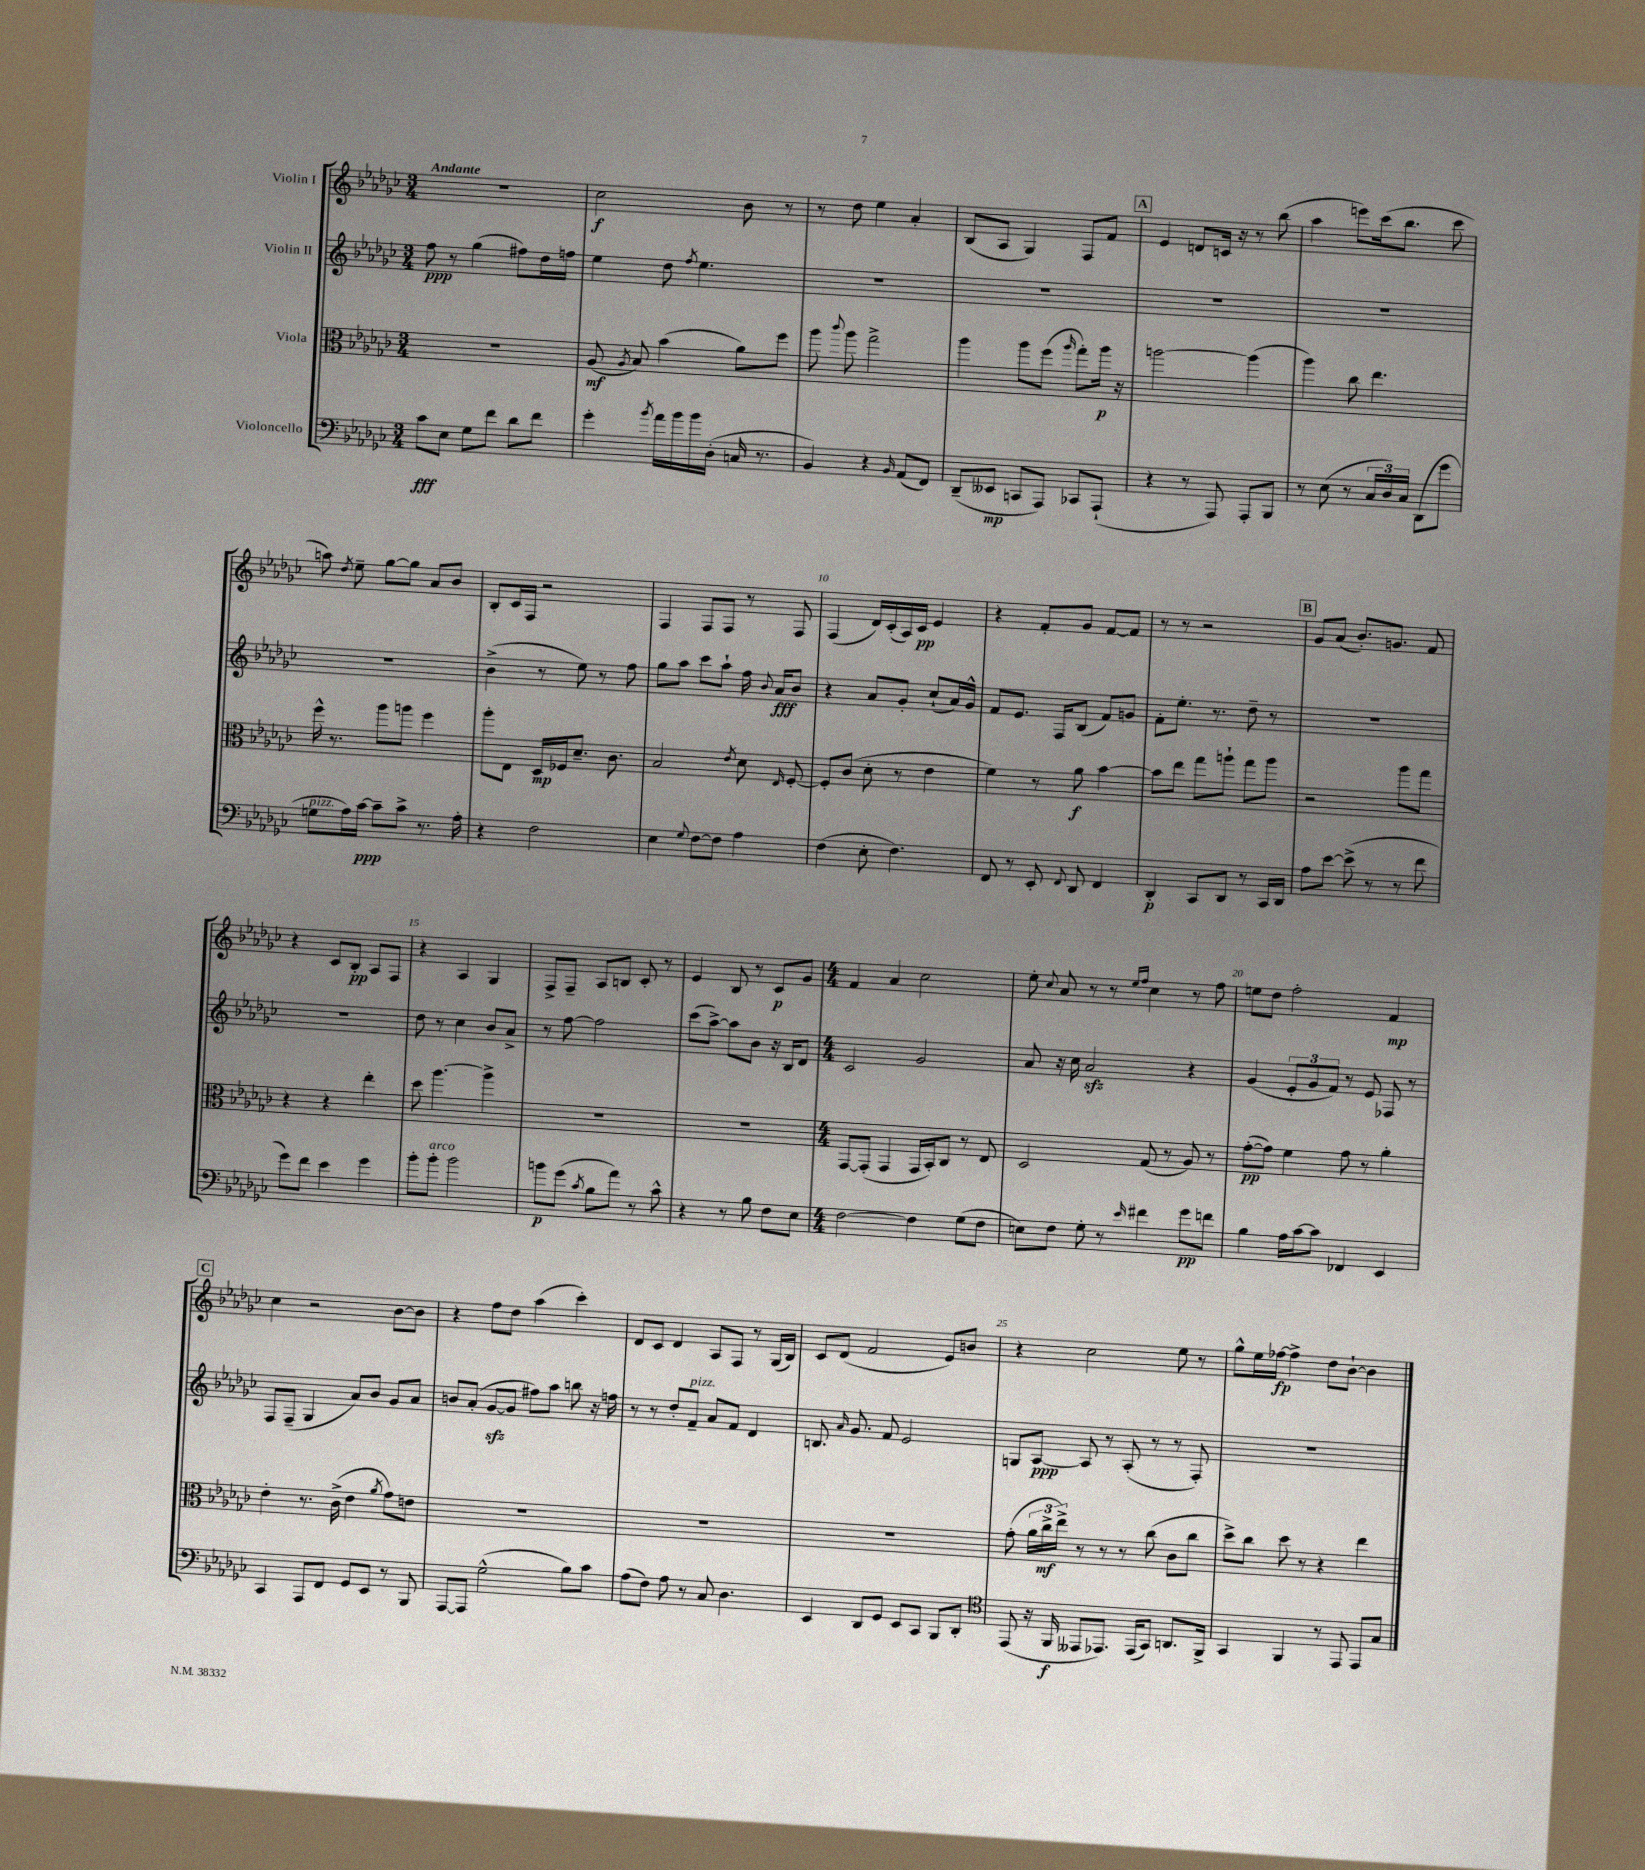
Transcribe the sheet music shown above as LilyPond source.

<<
\new StaffGroup <<
\new Staff = "s0" \with { instrumentName = "Violin I" } {
    \clef treble \key ges \major \numericTimeSignature \time 3/4 \tempo "Andante"
    \autoBeamOff R2. |
    ces''2\f bes'8 r8 |
    r8 des''8 ees''4 aes'4-. |
    bes8[( aes8] ges4) f8[ f'8] |
    \mark \markup { \box "A" } ees'4 d'8[ c'16] r16 r8 bes''8( |
    aes''4 e'''8[) ces'''16( bes''8.] ces'''8 |
    a''8) \acciaccatura { des''8 } ees''8-- ges''8[~ ges''8] aes'8[ bes'8] |
    bes8[-. ces'16 f16] r2 |
    f4 f8[ f8] r8 f8 |
    f4( des'16[) ces'16-.( aes16) ces'16]\pp ees'4 |
    r4 f'8[-. ges'8] f'8[~ f'8] |
    r8 r8 r2 |
    \mark \markup { \box "B" } ges'8[ aes'8]( bes'8.[-.) g'8.] f'8 |
    r4 ces'8[ bes8]-.\pp aes8[ f8] |
    r4 aes4 ges4 |
    f8[-> f8]-- aes8[ b8] ces'8-. r8 |
    ees'4 bes8 r8 ces'8[\p ges'8] |
    \numericTimeSignature \time 4/4 f'4 aes'4 ces''2 |
    ees''8-. \appoggiatura { ces''8 } aes'8 r8 r8 \grace { ees''16[ f''16] } ces''4 r8 f''8 |
    e''8[ des''8] f''2-. f'4\mp |
    \mark \markup { \box "C" } ces''4 r2 bes'8[~ bes'8] |
    r4 f''8[ des''8] aes''4( ces'''4-.) |
    des'8[ ces'8] des'4 aes8[ f8] r8 ges16[( bes16]) |
    ces'8[ des'8]( f'2 ees'8[) b'8] |
    r4 ces''2 ees''8 r8 |
    ges''8[-^ ees''16 fes''16]~\fp fes''4-> des''8[ bes'8]~-! bes'4 \bar "|." |
}
\new Staff = "s1" \with { instrumentName = "Violin II" } {
    \clef treble \key ges \major \numericTimeSignature \time 3/4
    \autoBeamOff f''8\ppp r8 ges''4( fis''8[) des''16 f''16] |
    ees''4 des''8 \acciaccatura { f''8 } ees''4. |
    R2. |
    R2. |
    \mark \markup { \box "A" } R2. |
    R2. |
    R2. |
    bes'4->( r8 ees''8) r8 f''8 |
    ges''8[ aes''8] ces'''8[ aes''8]-! f''16 \appoggiatura { bes'8 } aes'16[\fff bes'8] |
    r4 aes'8[ ges'8]-. ces''8[-!( aes'16) ges'16]-^ |
    f'8[ ees'8.] f16[ bes8]( f'8[) g'8] |
    f'8[-. ees''8.]-. r8. des''8-- r8 |
    \mark \markup { \box "B" } R2. |
    R2. |
    des''8 r8 ces''4 bes'8[ aes'8]-> |
    r8 f''8~ f''2 |
    ces'''8[( aes''8]~->) aes''8[ bes'8] r16 bes16[ des'8] |
    \numericTimeSignature \time 4/4 ces'2 ges'2 |
    aes'8 r16 ces''16 aes'2\sfz r4 |
    ges'4( \tuplet 3/2 { ees'8[-. ges'8 f'8]) } r8 ees'8 fes8 r8 |
    \mark \markup { \box "C" } f8[ f8]--( ges4 aes'8[) bes'8] ges'8[ aes'8] |
    b'8[ aes'8]-.( ges'8[~\sfz ges'8] fis''8[) aes''8] b''8 r16 f''16 |
    r8 r8 des''8[-. f'8]--^\markup { \italic "pizz." } aes'8[ f'8] des'4 |
    b8. \grace { aes'16 } ges'8. f'8 ees'2 |
    g8[ aes8]~\ppp aes8 r8 aes8-.( r8 r8 f8-.) |
    R1 \bar "|." |
}
\new Staff = "s2" \with { instrumentName = "Viola" } {
    \clef alto \key ges \major \numericTimeSignature \time 3/4
    \autoBeamOff R2. |
    aes8\mf( \acciaccatura { aes8 } bes8) bes'4( aes'8[) f''8] |
    aes''8 \appoggiatura { ces'''8 } aes''8 ges''2-> |
    aes''4 aes''8[ f''8]( \grace { aes''16 } ges''8[-.) aes''16]\p r16 |
    \mark \markup { \box "A" } a''2~ a''4( |
    aes''4) ces''8 ees''4. |
    f''16-^ r8. aes''8[ a''8] f''4 |
    aes''8[-. ees8] des16[\mp fes16 des'8.]-- ces'8. |
    bes2 \acciaccatura { ees'8 } des'8 \grace { ees16 } f8~-. |
    f8[-. ces'8]( des'8-. r8 ees'4 |
    f'4) r8 aes'8\f bes'4~ |
    bes'8[ ees''8] ges''8[ a''8]-! ges''8[ a''8] |
    \mark \markup { \box "B" } r2 aes''8[ ges''8] |
    r4 r4 ees''4-. |
    des''8 aes''4.~ aes''4-> |
    R2. |
    R2. |
    \numericTimeSignature \time 4/4 ges,8[~ ges,8]-.( ges,4 ges,16[ bes,16-.) ces8] r8 ees8 |
    des2 ges8( r8 aes8) r8 |
    ges'8[~-.\pp( ges'8]) f'4 ges'8 r8 aes'4-. |
    \mark \markup { \box "C" } ees'4-. r8. ces'16->( ees'4 \acciaccatura { aes'8 } ges'8[) e'8] |
    R1 |
    R1 |
    R1 |
    ges'8-.( \tuplet 3/2 { aes'16[ ces''16->\mf ees''16]->) } r8 r8 r8 ces''8( ces'8[ ces''8] |
    des''8[->) ces''8] des''8 r8 r4 ees''4 \bar "|." |
}
\new Staff = "s3" \with { instrumentName = "Violoncello" } {
    \clef bass \key ges \major \numericTimeSignature \time 3/4
    \autoBeamOff ces'8[\fff ees8] ges8[ f'8] des'8[ f'8] |
    ges'4-. \acciaccatura { bes'8 } aes'16[ bes'16 bes'16 des16]-.( c16 r8. |
    bes,4) r4 \grace { bes,16 } aes,8[( f,8]) |
    des,8[--( eeses,8]\mp c,8[ aes,,8]) ces,8[ aes,,8]-!( |
    \mark \markup { \box "A" } r4 r8 aes,,8) aes,,8[-. bes,,8] |
    r8 ees8( r8 \tuplet 3/2 { ces16[ des16) ces16] } des,8[( ges'8] |
    g8[^\markup { \italic "pizz." } aes16) ces'16]~\ppp ces'8[-- ces'8]-> r8. aes16-. |
    r4 f2 |
    ees4 \appoggiatura { ges8 } f8[~ f8] aes4 |
    f4( ees8-. f4.) |
    f,8 r8 ees,8-. \appoggiatura { f,8 } des,8 f,4 |
    des,4-.\p ces,8[ des,8] r8 ces,16[ des,16] |
    \mark \markup { \box "B" } aes8[ ees'8]~ ees'8->( r8 r8 f'8 |
    ges'8[) f'8] ees'4 ges'4 |
    bes'8[-. bes'8]-.^\markup { \italic "arco" } bes'2 |
    b'8[\p ges'8]( \acciaccatura { ces'8 } bes8[ aes'8]) r8 ces'8-^ |
    r4 r8 bes8 f8[ ees8] |
    \numericTimeSignature \time 4/4 f2~ f4 ges8[( f8] |
    e8[) f8] ges8-. r8 \grace { ees'16 } fis'4 ges'8[\pp f'8] |
    bes4 aes16[ ces'16~ ces'8] fes,4 ees,4 |
    \mark \markup { \box "C" } ces,4 aes,,8[ f,8] ges,8[ ees,8] r8 bes,,8 |
    aes,,8[~ aes,,8] ges2-^( bes8[) ces'8] |
    aes8[( f8]) aes8 r8 ces8 des4. |
    ees,4 des,8[ ges,8] ees,8[ ces,8] bes,,8[ des,8]-. |
    \clef tenor ees,8( r16 f,16\f eeses,8[ ees,8.]) ees,16[( ges,8]) a,8.[ f,16]-> |
    ges,4 f,4 r8 ees,8 ees,8[ ges8] \bar "|." |
}
>>
>>
\layout { \context { \Score \override BarNumber.break-visibility = ##(#f #t #t) barNumberVisibility = #(every-nth-bar-number-visible 5) } }
